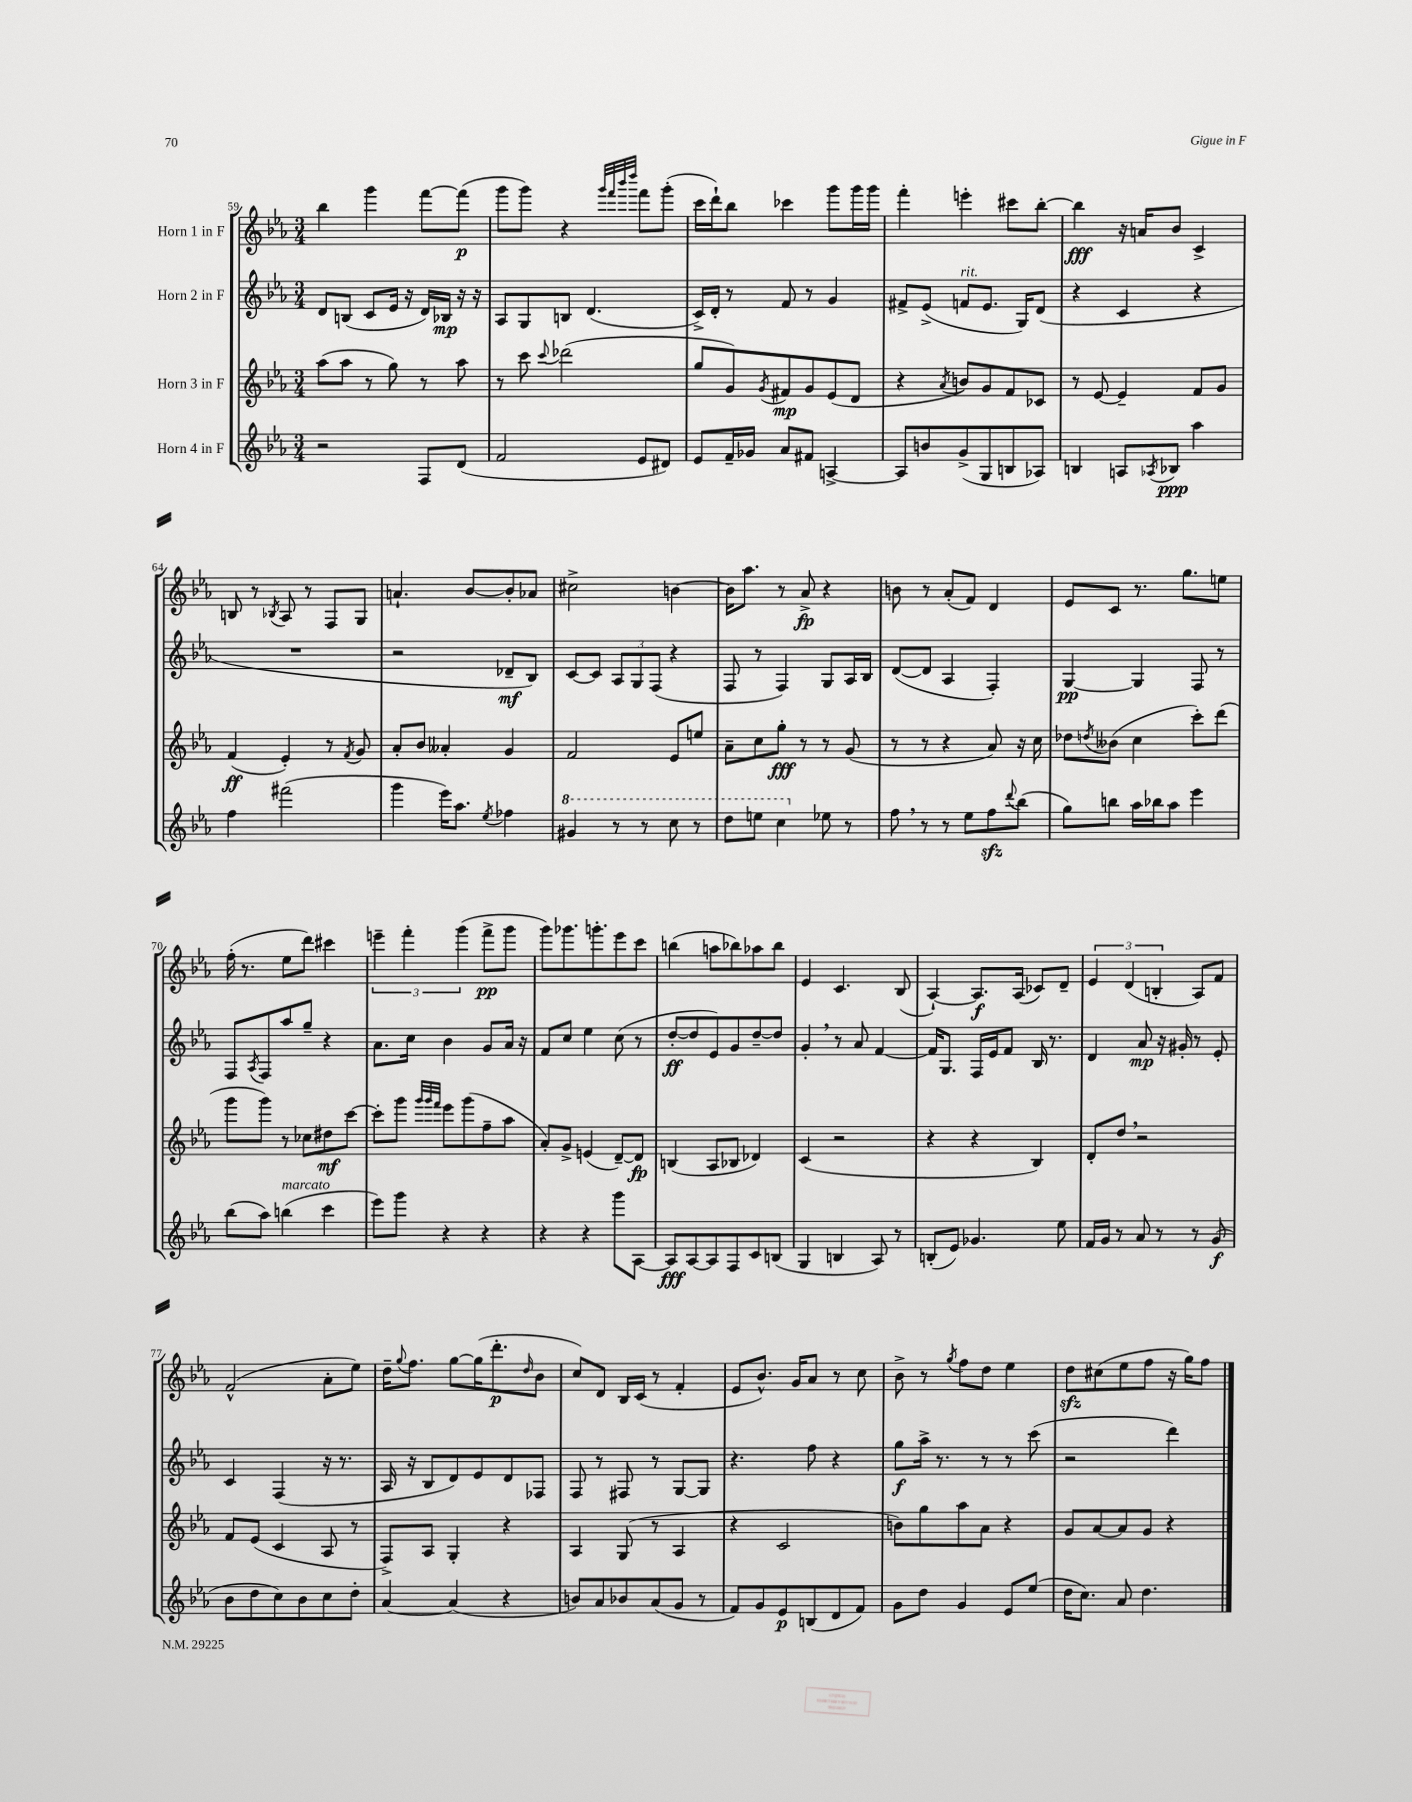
<<
\new StaffGroup <<
\new Staff = "s0" \with { instrumentName = "Horn 1 in F" } {
    \clef treble \key ees \major \numericTimeSignature \time 3/4
    bes''4 g'''4 f'''8~ f'''8\p( |
    g'''8 g'''8) r4 \grace { g'''32 f'''32 bes'''32 d''''32 } f'''8 g'''8-.( |
    c'''16 d'''16-!) bes''8 ces'''4 g'''8 g'''16 g'''16 |
    f'''4-. e'''4-. cis'''8 bes''8~-. |
    bes''4\fff r16 a'16 bes'8 c'4-> |
    b8 r8 \acciaccatura { bes8 } aes8 r8 f8 g8 |
    a'4.-! bes'8~ bes'8-. aes'8 |
    cis''2-> b'4~ |
    b'16 aes''8. r8 aes'8->\fp r4 |
    b'8 r8 aes'8-.( f'8) d'4 |
    ees'8 c'8 r8. g''8. e''8 |
    f''16-.( r8. ees''8 d'''8) cis'''4 |
    \tuplet 3/2 { e'''4-- f'''4-. g'''4( } f'''8->\pp g'''8 |
    g'''8) ges'''8. g'''8.-. ees'''8 c'''8 |
    b''4( a''8 bes''8) aes''8 bes''8 |
    ees'4 c'4. bes8( |
    aes4~-!) aes8.\f aes16( ces'8) d'8-- |
    \tuplet 3/2 { ees'4 d'4( b4-. } aes8) f'8 |
    f'2-^( aes'8-. ees''8) |
    d''16-- \appoggiatura { g''8 } f''8. g''8~ g''16( d'''8.-.\p \grace { d''16 } bes'8 |
    c''8) d'8 bes16 c'16( r8 f'4-. |
    ees'8 bes'8.-^) g'16 aes'8 r8 c''8 |
    bes'8-> r8 \acciaccatura { g''8 } f''8 d''8 ees''4 |
    d''8\sfz cis''8( ees''8 f''8 r16 g''16) f''8 \bar "|." |
}
\new Staff = "s1" \with { instrumentName = "Horn 2 in F" } {
    \clef treble \key ees \major \numericTimeSignature \time 3/4
    d'8 b8( c'8 ees'16 r16 d'16) bes16\mp r16 r16 |
    aes8 g8 b8 d'4.( |
    c'16->) d'16-. r8 f'8 r8 g'4 |
    fis'8-> ees'8->( f'8^\markup { \italic "rit." } ees'8. g16) d'8( |
    r4 c'4 r4 |
    R2. |
    r2 des'8--\mf bes8) |
    c'8~ c'8 \tuplet 3/2 { aes8 g8 f8( } r4 |
    f8 r8 f4) g8 aes16 bes16 |
    d'8~( d'8 aes4 f4-.) |
    g4~\pp g4 f8 r8 |
    f8 \acciaccatura { aes8 } f8 aes''8 g''8-- r4 |
    aes'8. c''16 bes'4 g'8 aes'16 r16 |
    f'8 c''8 ees''4 c''8( r8 |
    d''8~-.\ff d''8 ees'8) g'8 d''8~-- d''8 |
    g'4-. \breathe r8 aes'8 f'4~ |
    f'16 g8. f16 ees'16 f'8 bes16 r8. |
    d'4 aes'8\mp r16 gis'16-. r8 ees'8-. |
    c'4 f4( r16 r8. |
    aes16 r16 bes8 d'8) ees'8 d'8 fes8 |
    f8 r8 fis8 r8 g8~ g8 |
    r4. f''8 r4 |
    g''8\f aes''16-> r8. r8 r8 c'''8( |
    r2 d'''4) \bar "|." |
}
\new Staff = "s2" \with { instrumentName = "Horn 3 in F" } {
    \clef treble \key ees \major \numericTimeSignature \time 3/4
    aes''8( aes''8 r8 g''8) r8 aes''8 |
    r8 c'''8 \appoggiatura { c'''8 } des'''2( |
    g''8 g'8) \acciaccatura { g'8 } fis'8\mp g'8 ees'8( d'8 |
    r4 \acciaccatura { aes'8 } b'8) g'8 f'8 ces'8 |
    r8 ees'8~ ees'4-- f'8 g'8 |
    f'4\ff( ees'4-.) r8 \acciaccatura { f'8 } g'8 |
    aes'8-. bes'8 aeses'4-. g'4 |
    f'2 ees'8 e''8 |
    aes'8-- c''8 g''8-.\fff r8 r8 g'8( |
    r8 r8 r4 aes'8) r16 c''16 |
    des''8 \acciaccatura { d''8 } beses'8( c''4 c'''8-.) d'''8( |
    g'''8 g'''8) r8 ces''8 dis''8\mf c'''8~ |
    c'''8-. g'''8 \grace { g'''32 g'''32 f'''32 } ees'''8 g'''8( f''8-- aes''8 |
    aes'8-.) g'8-> e'4( d'8~--) d'8\fp |
    b4( aes8 bes8 des'4) |
    c'4( r2 |
    r4 r4 bes4) |
    d'8-. d''8 \breathe r2 |
    f'8 ees'8( c'4 aes8 r8 |
    f8->) aes8 g4-. r4 |
    aes4 g8( r8 aes4 |
    r4 c'2 |
    b'8) g''8 aes''8 aes'8 r4 |
    g'8 aes'8~ aes'8 g'8 r4 \bar "|." |
}
\new Staff = "s3" \with { instrumentName = "Horn 4 in F" } {
    \clef treble \key ees \major \numericTimeSignature \time 3/4
    r2 f8 d'8( |
    f'2 ees'8 dis'8) |
    ees'8 f'16-- ges'16 aes'8 fis'8 a4~-> |
    a8 b'8 g'8->( g8 b8 aes8) |
    b4 a8 \acciaccatura { aes8 } bes8\ppp aes''4 |
    f''4 fis'''2( |
    g'''4 ees'''16) aes''8. \acciaccatura { ees''8 } fes''4 |
    \ottava #1 gis''4 r8 r8 c'''8 r8 |
    d'''8 e'''8 c'''4 \ottava #0 ees''!8 r8 |
    f''8 \breathe r8 r8 ees''8 f''8\sfz \appoggiatura { d'''8 } bes''8( |
    g''8) b''8 aes''16 bes''16 aes''8 ees'''4 |
    bes''8( aes''8) b''4^\markup { \italic "marcato" }( c'''4 |
    ees'''8) g'''8 r4 r4 |
    r4 r4 g'''8 aes8~ |
    aes8\fff aes8~ aes8 f8 c'8 b8( |
    g4 b4 aes8) r8 |
    b8-.( ees'8) ges'4. ees''8 |
    f'16 g'16 r8 aes'8 r8 r8 g'8\f( |
    bes'8 d''8 c''8) bes'8 c''8 d''8-. |
    aes'4~ aes'4( r4 |
    b'8) aes'8 bes'8 aes'8( g'8 r8 |
    f'8) g'8 ees'8\p b8( d'8 f'8) |
    g'8 d''8 g'4 ees'8 ees''8( |
    d''16 c''8.) aes'8 d''4. \bar "|." |
}
>>
>>
\layout { \context { \Score currentBarNumber = #59 } }
